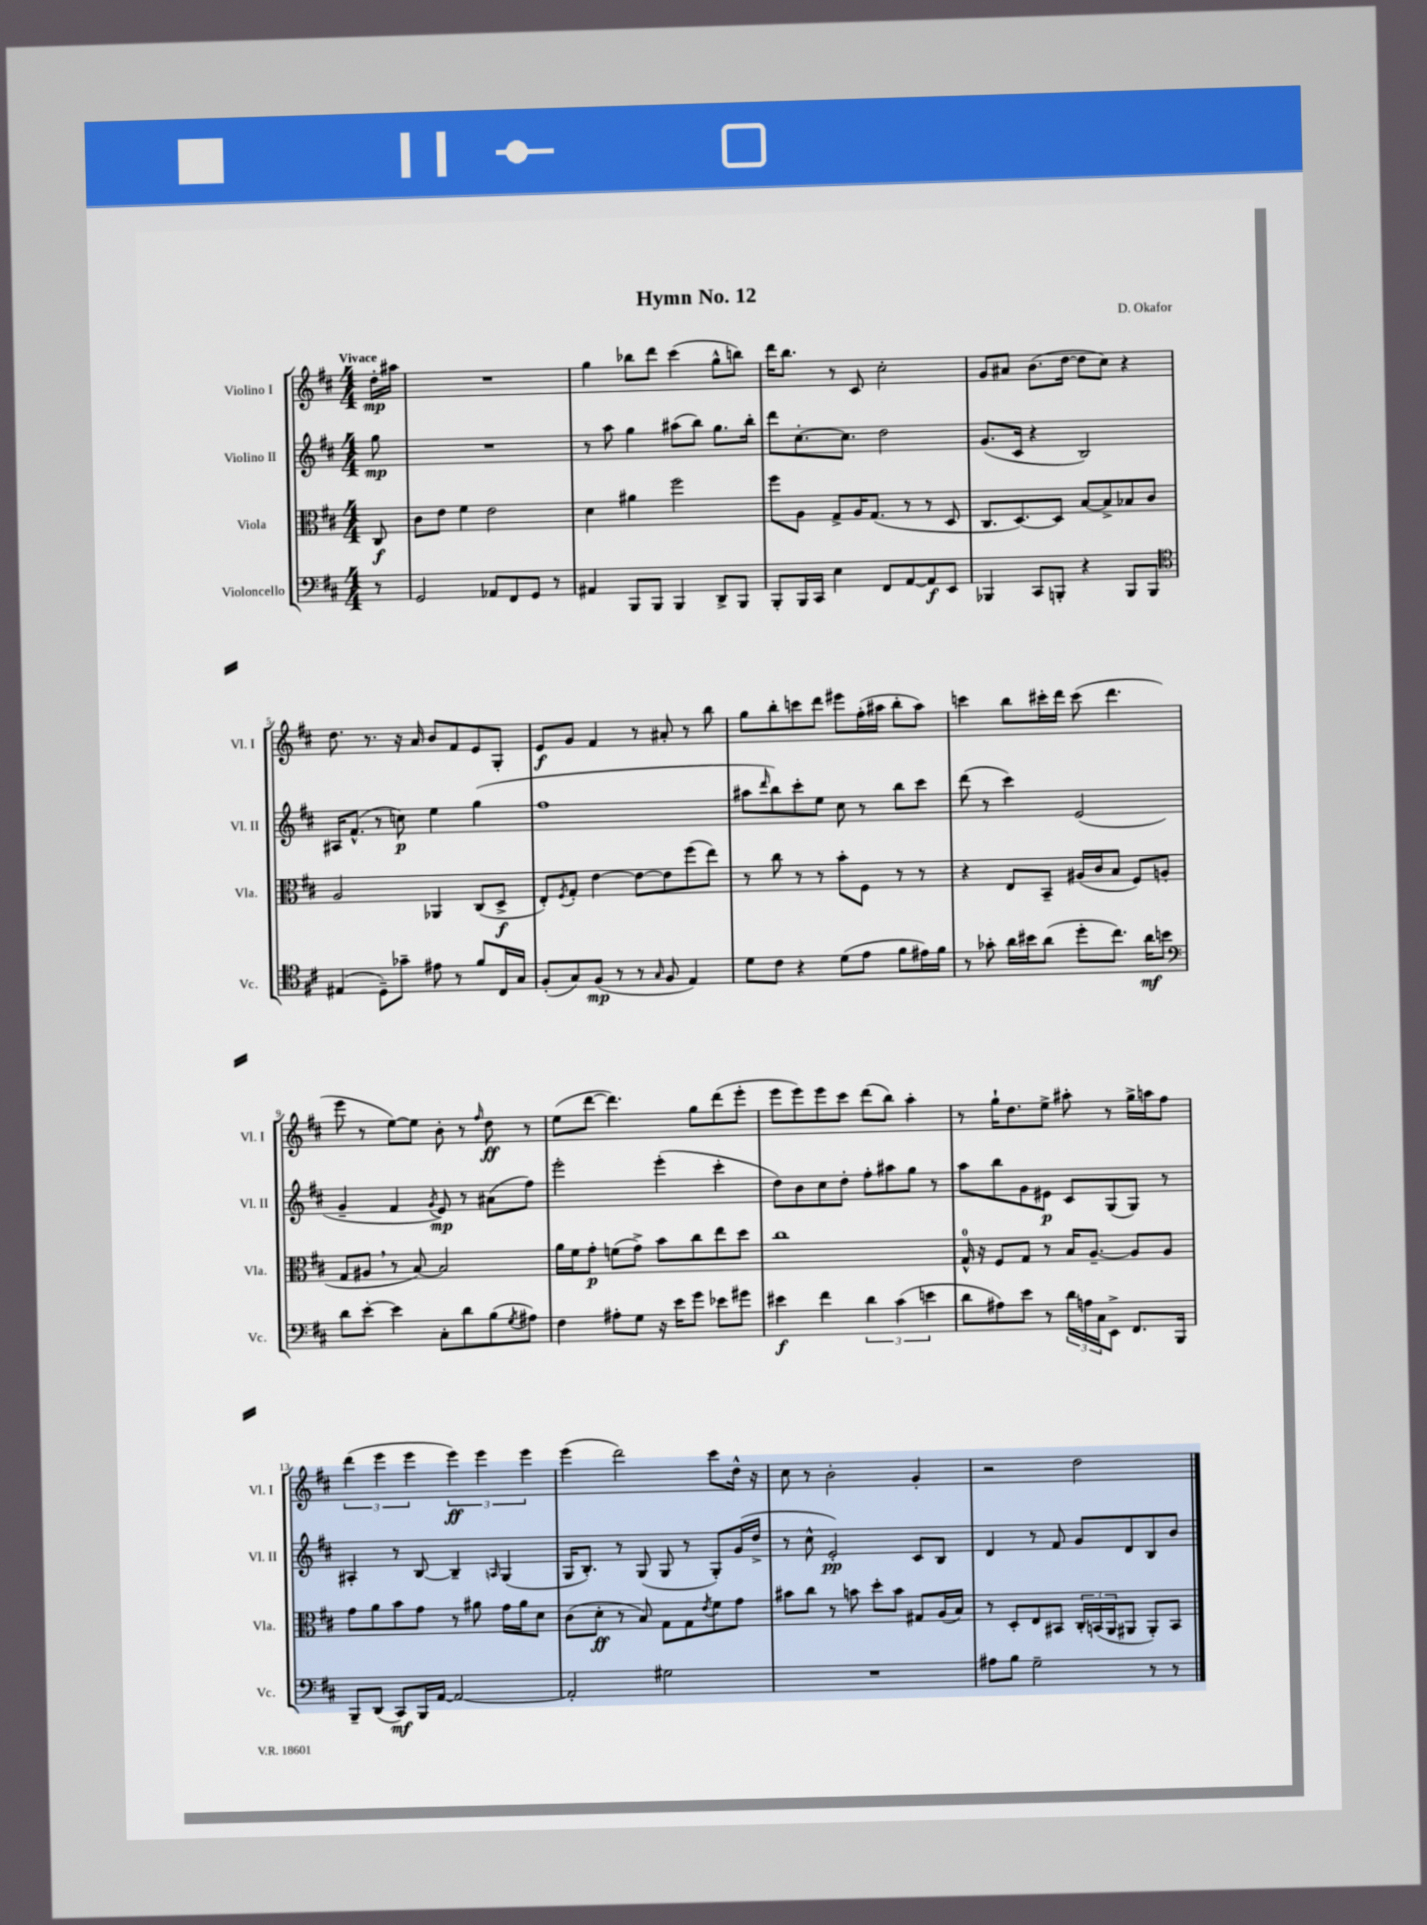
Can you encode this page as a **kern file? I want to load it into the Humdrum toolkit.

**kern	**kern	**kern	**kern
*staff4	*staff3	*staff2	*staff1
*clefF4	*clefC3	*clefG2	*clefG2
*k[f#c#]	*k[f#c#]	*k[f#c#]	*k[f#c#]
*M4/4	*M4/4	*M4/4	*M4/4
8r	8C#/	8gg\	16dd'\LL
.	.	.	16aa#\JJ
=	=	=	=
2GG/	8c#\L	1r	1r
.	8e\J	.	.
.	4f#\	.	.
8AA-/L	2e\	.	.
8FF#/	.	.	.
8GG/J	.	.	.
8r	.	.	.
=	=	=	=
4AA#/	4d\	8r	4gg\
.	.	8aa\	.
8BBB/L	4a#\	4gg\	8bb-\L
8BBB/J	.	.	8ddd\J
4BBB/	2ff#\	(8aa#\L	(4ccc#\
.	.	8bb\J)	.
8DD^/L	.	8.gg\L	8gg^^\L
8BBB/J	.	.	8bb\J)
.	.	16bb'\Jk	.
=	=	=	=
8BBB'/L	8ff#\L	8ddd\L	16ddd\LK
.	.	.	8.bb\J
16BBB/L	8A\J	[8.cc#'\	.
16CC#/JJ	.	.	.
4E\	8G^/L	.	8r
.	.	8.cc#\]J	.
.	16A/K	.	8c#/
.	(8.G/J	.	.
8FF#/L	.	2dd\	2cc#'\
[8AA/	8r	.	.
8AA/]	8r	.	.
8EE/J	8D/	.	.
=	=	=	=
4BBB-/	8.C#/L	(8.g/L	8g/L
.	.	.	8a#/J
.	[8.D/)	16c#/Jk	.
8CC#/L	.	4r	(8.b\L
8BBB'/J	8D/]J	.	.
.	.	.	[16dd\Jk
4r	[8B/L	2B/)	8dd\]L
.	8B^/]	.	8cc#\J)
8BBB/L	8B-/	.	4r
8BBB/J	8c#/J	.	.
=	=	=	=
*clefC4	*	*	*
(4E#/	2A/	16A#/LK	8.dd\
.	.	(8.f#^^/J	.
.	.	.	8.r
8D~\L)	.	8r	.
8g-~\J	.	8cc\)	16r
.	.	.	16a/
8e#\	4AA-/	4ee\	8b/L
8r	.	.	8f#/
8f#/L	(8C#/L	(4gg\	8e/
16C#/L	8D^/J	.	8G'/J
16G/JJ	.	.	.
=	=	=	=
(8F#'/L	8E'/L)	1ff#	8e/L
.	8qF#/	.	.
8G/)	8G'/J	.	8g/J
(8F#/J	[4e\	.	4f#/
8r	.	.	.
8r	8e\_L	.	8r
16qqG/	.	.	.
8F#/	8e\]	.	8a#'/
4E/)	(8ff#\	.	8r
.	8ee\J)	.	8bb\
=	=	=	=
8d\L	8r	8aa#\L	8gg\L
.	.	16qqddd/	.
8c#\J	8cc#\	8bb\)	8bb'\
4r	8r	8ccc#'\	8ccc\
.	8r	8ee\J	8ddd\J
(8d\L	8b'\L	8cc#\	8eee#\L
8e\J	8F#\J	8r	(16ff#'\L
.	.	.	16aa#\JJ
8f#\L	8r	8bb\L	8bb'\L
16e#\L)	8r	8ccc#\J	8aa#\J)
16f#\JJ	.	.	.
=	=	=	=
8r	4r	(8ddd\	4ccc\
8g-'\	.	8r	.
16a\LL	8E/L	4ccc#\)	8bb\L
16b#\J	.	.	.
(8a\J	8BB~/J	.	16ccc#'\L
.	.	.	16ddd\JJ
8dd'\L	(16A#/LL	(2e/	(8ccc#\
.	16c#/J	.	.
8.cc#\J)	8B/J	.	4.ddd\
.	8F#/L)	.	.
16a\LK	.	.	.
8b\J	(8A/J	.	.
=	=	=	=
*clefF4	*	*	*
8d\L	8G/L	4g~/	8eee\
[8e'\J	8A#/J	.	8r
4e\]	8r	4f#/	[8ee\L)
.	[8B/)	.	8ee\]J
.	.	8qg/	.
8C#'\L	2B/]	8e/)	8b'\
8d\	.	8r	8r
.	.	.	16qqff#/
(8B\	.	(8a#\L	8dd\
8qG/	.	.	.
8A#\J)	.	8ff#\J)	8r
=	=	=	=
4F#\	16a\LL	2eee'\	(8ee\L
.	16f#\J	.	.
.	8g'\J	.	[8ddd\J
8A#'\L	(8f\L	.	4.ddd\])
8G\J	8g^\J)	.	.
16r	8b\L	(4eee'\	.
16e\LK	.	.	.
8g\J	8cc#\	.	8gg\L
8e-\L	8ee\	4ccc#'\	(8ddd\
8g#\J	8dd\J	.	8eee'\J
=	=	=	=
4e#\	1cc#	8dd\L)	8eee\L
.	.	8b\	8eee\)
4f#\	.	8cc#\	8eee\
.	.	8dd'\J	8ccc#\J
6d\	.	8ff#'\L	(8ddd\L
.	.	8aa#\	8bb\J)
(6c#\	.	.	.
.	.	8gg\J	4aa'\
6e\	.	.	.
.	.	8r	.
=	=	=	=
8d\L	16G^^/	8aa\L	8r
.	16r	.	.
8A#\)	8F#/L	8bb\	16gg`\LK
.	.	.	8.dd\
8e\J	8G/J	8g\	.
8r	8r	8e#\J	8ee^\J
24d\LL	16B/LK	8c#/L	8aa#'\
24A\	.	.	.
.	[8.A~/J	.	.
24C#\J	.	.	.
8EE^\J	.	(8G/	8r
8.FF#/L	8A/]L	8G/J)	16gg^\LL
.	.	.	16aa\J
.	8A/J	8r	8ff#\J
16BBB/Jk	.	.	.
=	=	=	=
8BBB~/L	8g\L	4A#'/	(6ddd\
(8DD/J	8a\	.	.
.	.	.	6eee\
8CC#/L)	8b\	8r	.
.	.	.	6eee\
16BBB/L	8g\J	[8B/	.
[16AA/JJ	.	.	.
2AA/_	8r	4B~/]	6eee\)
.	8a#\	.	.
.	.	.	6eee\
.	.	16qqA/	.
.	16g\LL	(4G/	.
.	16a#\J	.	.
.	.	.	6eee\
.	8d\J	.	.
=	=	=	=
2AA'/]	(8c#\L	16G/LK	(4eee\
.	.	8.B'/J)	.
.	8d'\J	.	.
.	8r	8r	2ddd\)
.	8B/)	(8G/	.
2G#\	8G\L	8G/	.
.	8G\	8r	.
.	8qe/	.	.
.	8f#\	8G'/L)	8ccc#\L
.	8g\J	(16g/L	16dd^^\Jk
.	.	16dd^/JJ	16r
=	=	=	=
1r	8b#\L	8r	8cc#\
.	8cc#\J	8cc#^^\	8r
.	8r	2e'/)	2b'\
.	8b\	.	.
.	8dd'\L	.	.
.	8b\J	.	.
.	8G#/L	8c#/L	4g'/
.	(16A/L	8B/J	.
.	16B/JJ)	.	.
=	=	=	=
8A#\L	8r	4d/	2r
8B\J	8D'/L	.	.
2G~\	8E/	8r	.
.	8BB#/J	8f#/	.
.	24C#'/LL	8g/L	2dd\
.	(24BB/	.	.
.	24AA/J	.	.
.	8AA#/J	8d/	.
8r	8AA#'/L)	8B/	.
8r	8BB/J	8b/J	.
==	==	==	==
*-	*-	*-	*-
